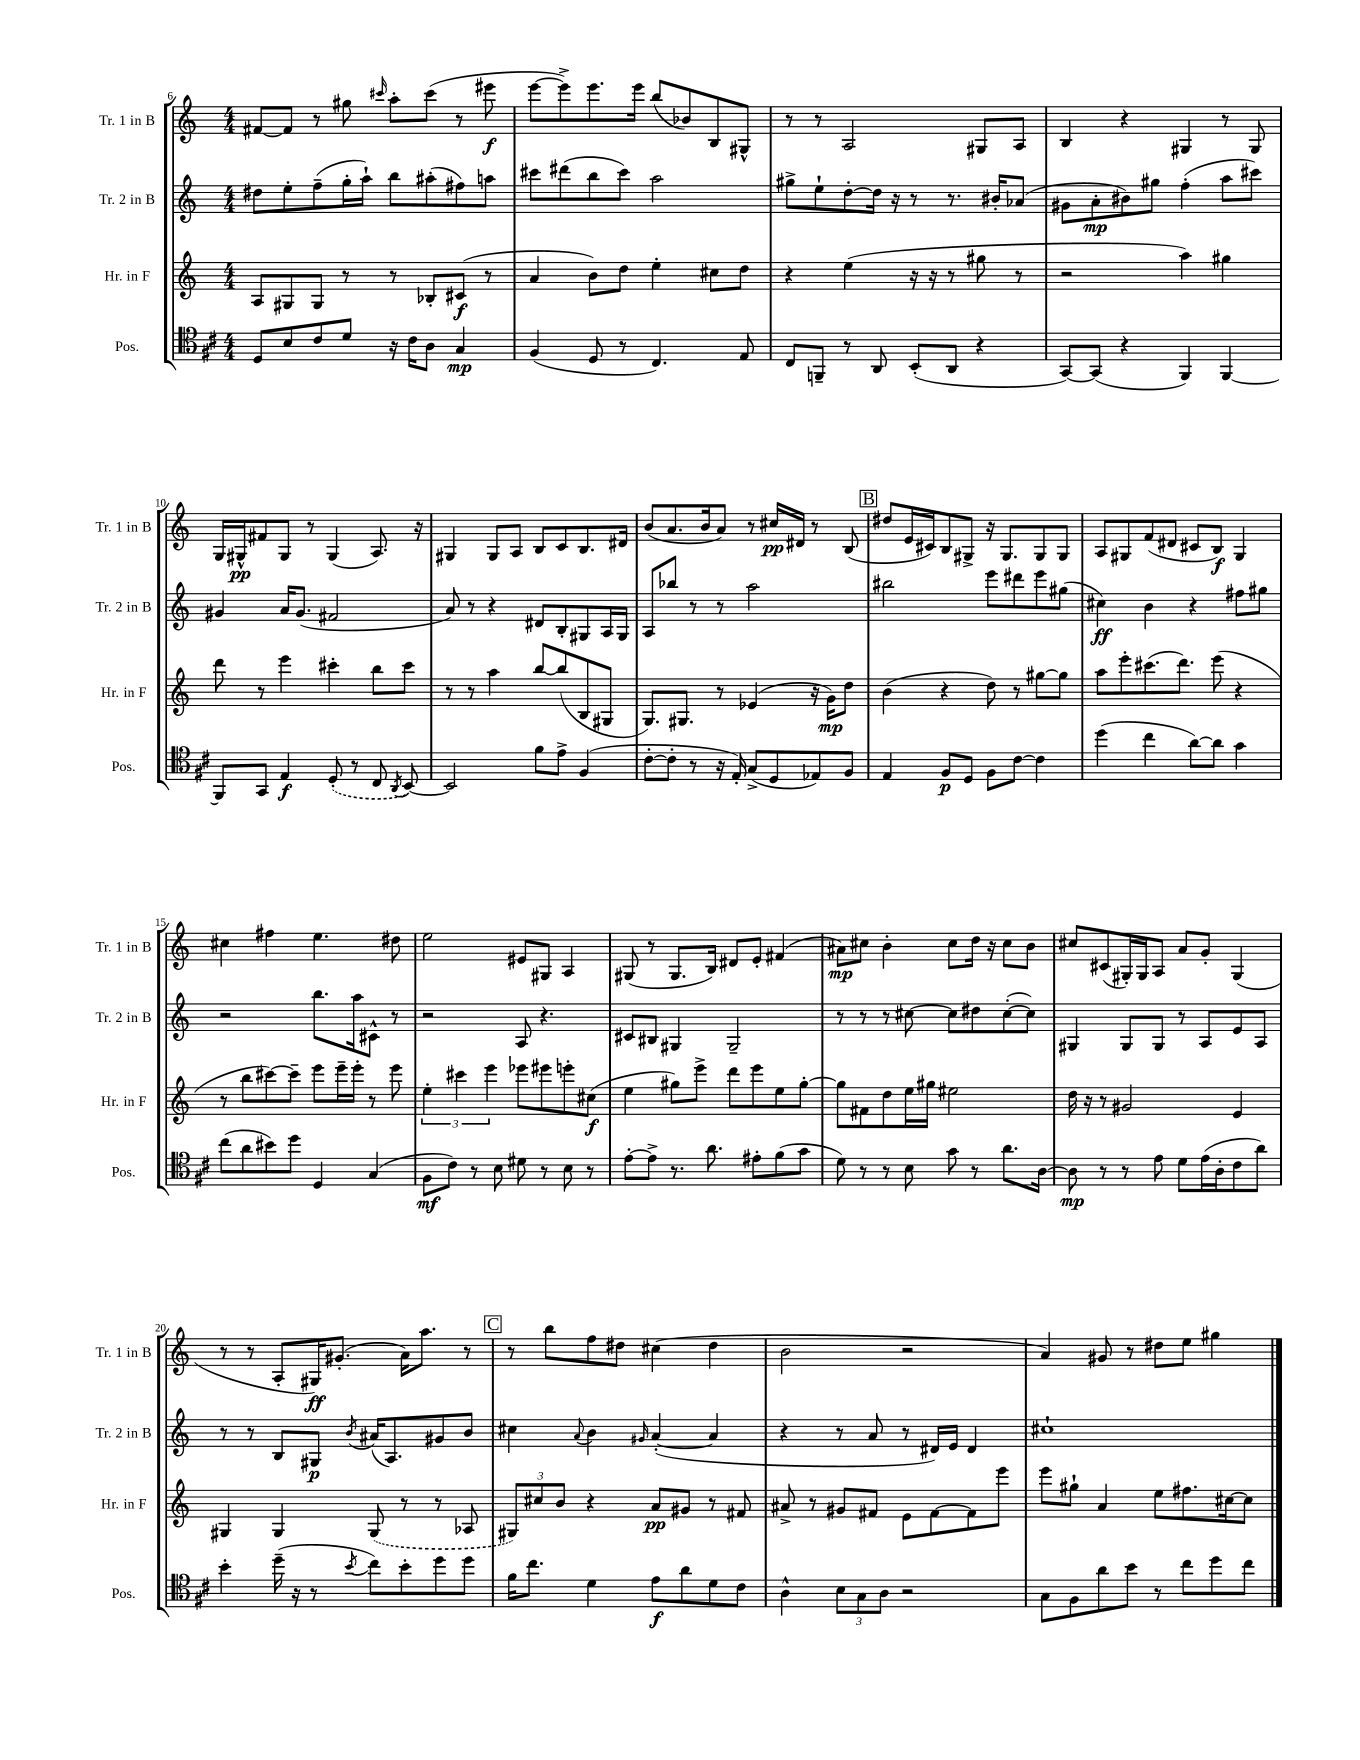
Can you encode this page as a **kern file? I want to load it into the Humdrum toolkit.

**kern	**dynam	**kern	**dynam	**kern	**dynam	**kern	**dynam
*part4	*part4	*part3	*part3	*part2	*part2	*part1	*part1
*staff4	*staff4	*staff3	*staff3	*staff2	*staff2	*staff1	*staff1
*I"Pos.	*	*I"Hr. in F	*	*I"Tr. 2 in B	*	*I"Tr. 1 in B	*
*I'Pos.	*	*I'Hr. in F	*	*I'Tr. 2 in B	*	*I'Tr. 1 in B	*
*clefC4	*	*clefG2	*	*clefG2	*	*clefG2	*
*k[f#c#]	*	*k[]	*	*k[]	*	*k[]	*
*M4/4	*	*M4/4	*	*M4/4	*	*M4/4	*
=6	=6	=6	=6	=6	=6	=6	=6
8D/L	.	8A/L	.	8dd#X\L	.	[8f#X/L	.
8B/	.	8G#X/	.	8ee'\	.	8f#/J]	.
8c#/	.	8G#/J	.	(8ff~\	.	8r	.
8d/J	.	8r	.	16gg'\L	.	8gg#X\	.
.	.	.	.	16aa`\JJ)	.	.	.
.	.	.	.	.	.	16qqccc#X/	.
16r	.	8r	.	8bb\L	.	8aa'\L	.
16c#\KL	.	.	.	.	.	.	.
8A\J	.	8B-X'/L	.	(8aa#X'\	.	(8ccc#\J	.
4G/	mp	(8c#X/J	f	8ff#X\)	.	8r	.
.	.	8r	.	8aan\J	.	8eee#X\	f
=7	=7	=7	=7	=7	=7	=7	=7
(4F#/	.	4a/	.	8ccc#X\L	.	[8eee\L	.
.	.	.	.	(8ddd#X\	.	8eee^\])	.
8D/	.	8b\L)	.	8bb\	.	8.eee\	.
8r	.	8dd\J	.	8ccc#\J)	.	.	.
.	.	.	.	.	.	16eee\Jk	.
4.C#/)	.	4ee'\	.	2aa\	.	(8bb/L	.
.	.	.	.	.	.	8b-X/)	.
.	.	8cc#X\L	.	.	.	8B/	.
8E/	.	8dd\J	.	.	.	8G#X^^/J	.
=8	=8	=8	=8	=8	=8	=8	=8
8C#/L	.	4r	.	8gg#X^\L	.	8r	.
8FFn~/J	.	.	.	8ee`\	.	8r	.
8r	.	(4ee\	.	[8dd'\	.	2A/	.
8AA/	.	.	.	16dd\Jk]	.	.	.
.	.	.	.	16r	.	.	.
(8BB'/L	.	16r	.	8r	.	.	.
.	.	16r	.	.	.	.	.
8AA/J	.	8r	.	8.r	.	.	.
4r	.	8gg#X\	.	.	.	8G#X/L	.
.	.	.	.	16b#X'/KL	.	.	.
.	.	8r	.	(8a-X/J	.	8A/J	.
=9	=9	=9	=9	=9	=9	=9	=9
[8GG/L)	.	2r	.	8g#X\L	.	4B/	.
(8GG/J]	.	.	.	8a'\	mp	.	.
4r	.	.	.	8b#X\)	.	4r	.
.	.	.	.	8gg#X\J	.	.	.
4FF#/)	.	4aa\)	.	(4ff'\	.	4G#X/	.
[4FF#/	.	4gg#X\	.	8aa\L	.	8r	.
.	.	.	.	8ccc#X\J)	.	8G#/	.
!!LO:LB:g=z
=10	=10	=10	=10	=10	=10	=10	=10
8FF#/L]	.	8ddd\	.	4g#X/	.	16G/LL	.
.	.	.	.	.	.	16G#X^^/J	pp
8GG/J	.	8r	.	.	.	8f#X/	.
4E/	f	4eee\	.	16a/KL	.	8G#/J	.
.	.	.	.	(8.g#/J	.	.	.
.	.	.	.	.	.	8r	.
(8D'/	.	4ccc#X'\	.	2f#X/	.	(4G#/	.
8r	.	.	.	.	.	.	.
8C#/	.	8bb\L	.	.	.	8.A/)	.
8qAA/	.	.	.	.	.	.	.
[8BB/)	.	8ccc#\J	.	.	.	.	.
.	.	.	.	.	.	16r	.
=11	=11	=11	=11	=11	=11	=11	=11
2BB/]	.	8r	.	8a/)	.	4G#X/	.
.	.	8r	.	8r	.	.	.
.	.	4aa\	.	4r	.	8G#/L	.
.	.	.	.	.	.	8A/J	.
8f#\L	.	[8bb/L	.	8d#X/L	.	8B/L	.
8e^\J	.	(8bb/]	.	8B'/	.	8c/	.
(4F#/	.	8B/	.	8G#X/	.	8.B/	.
.	.	8G#X/J	.	16A/L	.	.	.
.	.	.	.	16G#/JJ	.	16d#X/Jk	.
=12	=12	=12	=12	=12	=12	=12	=12
[8c#'\L	.	8.G/L)	.	8A/L	.	(8b/L	.
8c#'\J]	.	.	.	8bb-X/J	.	8.a/	.
.	.	8.G#X/J	.	.	.	.	.
8r	.	.	.	8r	.	.	.
.	.	.	.	.	.	16b/k	.
16r	.	8r	.	8r	.	8a/J)	.
16E'/)	.	.	.	.	.	.	.
(8G^/L	.	(4e-X/	.	2aa\	.	8r	.
8D/	.	.	.	.	.	16cc#X/LL	pp
.	.	.	.	.	.	16d#X/JJ	.
8E-X/)	.	16r	.	.	.	8r	.
.	.	16g\KL)	mp	.	.	.	.
8F#/J	.	8dd\J	.	.	.	(8B/	.
!!LO:REH:place=s1:t=B
=13	=13	=13	=13	=13	=13	=13	=13
4E/	.	(4b\	.	2bb#X\	.	8dd#X/L	.
.	.	.	.	.	.	16e/L	.
.	.	.	.	.	.	16c#X/J)	.
8F#/L	p	4r	.	.	.	8B/	.
8D/J	.	.	.	.	.	8G#X^/J	.
8F#\L	.	8dd\)	.	8eee\L	.	16r	.
.	.	.	.	.	.	8.G#/L	.
[8c#\J	.	8r	.	8ddd#X\	.	.	.
4c#\]	.	[8gg#X\L	.	8eee\	.	8G#/	.
.	.	8gg#\J]	.	(8gg#X\J	.	8G#/J	.
=14	=14	=14	=14	=14	=14	=14	=14
(4dd\	.	8aa\L	.	4cc#X\)	ff	8A/L	.
.	.	8eee'\	.	.	.	8G#X/	.
4cc#\	.	(8.ccc#X\	.	4b\	.	(8f/	.
.	.	.	.	.	.	8d#X/J	.
.	.	8.ddd\J)	.	.	.	.	.
[8a\L)	.	.	.	4r	.	8c#X/L	.
8a\J]	.	(8eee\	.	.	.	8B/J)	f
4g\	.	4r	.	8ff#X\L	.	4G#/	.
.	.	.	.	8gg#X\J	.	.	.
!!LO:LB:g=z
=15	=15	=15	=15	=15	=15	=15	=15
(8cc#\L	.	8r	.	2r	.	4cc#X\	.
8a\	.	8bb\L	.	.	.	.	.
8b#X\)	.	[8ccc#X\)	.	.	.	4ff#X\	.
8dd\J	.	8ccc#~\J]	.	.	.	.	.
4D/	.	8eee\L	.	8.bb\L	.	4.ee\	.
.	.	16eee~\L	.	.	.	.	.
.	.	16eee'\JJ	.	16aa\k	.	.	.
(4G/	.	8r	.	8c#X^^\J	.	.	.
.	.	8eee\	.	8r	.	8dd#X\	.
=16	=16	=16	=16	=16	=16	=16	=16
8F#\L	mf	6ee'\	.	2r	.	2ee\	.
8c#\J)	.	.	.	.	.	.	.
.	.	6ccc#X\	.	.	.	.	.
8r	.	.	.	.	.	.	.
.	.	6eee\	.	.	.	.	.
8B\	.	.	.	.	.	.	.
8d#X\	.	8eee-X\L	.	8A/	.	8e#X/L	.
8r	.	8eee#X\	.	4.r	.	8G#X/J	.
8B\	.	8eeen'\	.	.	.	4A/	.
8r	.	(8cc#X\J	f	.	.	.	.
=17	=17	=17	=17	=17	=17	=17	=17
[8e'\L	.	4ee\	.	8c#X/L	.	(8G#X/	.
8e^\J]	.	.	.	8B#X/J	.	8r	.
8.r	.	8gg#X\L)	.	4G#X/	.	8.G#/L	.
.	.	8eee^\J	.	.	.	.	.
8.a\	.	.	.	.	.	16B/Jk)	.
.	.	8ddd\L	.	2G#~/	.	8d#X/L	.
8e#X'\L	.	8eee\	.	.	.	8e'/J	.
(8f#\	.	8ee\	.	.	.	(4f#X/	.
8g\J	.	[8gg#'\J	.	.	.	.	.
=18	=18	=18	=18	=18	=18	=18	=18
8d\)	.	8gg#\L]	.	8r	.	8a#X\L)	mp
8r	.	8f#X\	.	8r	.	8cc#X\J	.
8r	.	8dd\	.	8r	.	4b'\	.
8B\	.	16ee\L	.	[8cc#X\	.	.	.
.	.	16gg#X\JJ	.	.	.	.	.
8g\	.	2ee#X\	.	8cc#\L]	.	8cc#\L	.
8r	.	.	.	8dd#X\	.	16dd\Jk	.
.	.	.	.	.	.	16r	.
8.a\L	.	.	.	([8cc#'\	.	8cc#\L	.
.	.	.	.	8cc#\J])	.	8b\J	.
[16A\Jk	.	.	.	.	.	.	.
=19	=19	=19	=19	=19	=19	=19	=19
8A\]	mp	16dd\	.	4G#X/	.	8cc#X/L	.
.	.	16r	.	.	.	.	.
8r	.	8r	.	.	.	(8c#X/	.
8r	.	2g#X/	.	8G#/L	.	16G#X'/L)	.
.	.	.	.	.	.	16G#/J	.
8e\	.	.	.	8G#/J	.	8A/J	.
8d\L	.	.	.	8r	.	8a/L	.
(16e\L	.	.	.	8A/L	.	8g'/J	.
16A'\J	.	.	.	.	.	.	.
8c#\	.	4e/	.	8e/	.	(4G#/	.
8a\J)	.	.	.	8A/J	.	.	.
!!LO:LB:g=z
=20	=20	=20	=20	=20	=20	=20	=20
4b'\	.	4G#X/	.	8r	.	8r	.
.	.	.	.	8r	.	8r	.
(16dd~\	.	4G#/	.	8B/L	.	8A'/L	.
16r	.	.	.	.	.	.	.
8r	.	.	.	8G#X/J	p	16G#X/K)	ff
.	.	.	.	.	.	(8.g#X'/J	.
8qb/	.	.	.	8qb/	.	.	.
8cc#\L)	.	(8G#/	.	(16a#X/KL	.	.	.
.	.	.	.	8.A/)	.	.	.
8b'\	.	8r	.	.	.	16a\KL)	.
.	.	.	.	.	.	8.aa\J	.
8dd\	.	8r	.	8g#X/	.	.	.
8dd\J	.	8A-X/	.	8b/J	.	8r	.
!!LO:REH:place=s1:t=C
=21	=21	=21	=21	=21	=21	=21	=21
16f#\KL	.	12G#X/L)	.	4cc#X\	.	8r	.
8.cc#\J	.	.	.	.	.	.	.
.	.	12cc#X/	.	.	.	.	.
.	.	.	.	.	.	8bb\L	.
.	.	12b/J	.	.	.	.	.
.	.	.	.	8qqa/	.	.	.
4d\	.	4r	.	4b\	.	8ff\	.
.	.	.	.	.	.	8dd#X\J	.
.	.	.	.	16qqg#X/	.	.	.
8e\L	f	8a/L	pp	([4a'/	.	(4cc#X\	.
8a\	.	8g#X/J	.	.	.	.	.
8d\	.	8r	.	4a/]	.	4dd#\	.
8c#\J	.	8f#X/	.	.	.	.	.
=22	=22	=22	=22	=22	=22	=22	=22
4A^^\	.	8a#X^/	.	4r	.	2b\	.
.	.	8r	.	.	.	.	.
12B\L	.	8g#X/L	.	8r	.	.	.
12G\	.	.	.	.	.	.	.
.	.	8f#X/J	.	8a/	.	.	.
12A\J	.	.	.	.	.	.	.
2r	.	8e\L	.	8r	.	2r	.
.	.	[8f#\	.	16d#X/LL)	.	.	.
.	.	.	.	16e/JJ	.	.	.
.	.	8f#\]	.	4d#/	.	.	.
.	.	8eee\J	.	.	.	.	.
=23	=23	=23	=23	=23	=23	=23	=23
8G\L	.	8eee\L	.	1cc#X`	.	4a/)	.
8F#\	.	8gg#X`\J	.	.	.	.	.
8a\	.	4a/	.	.	.	8g#X/	.
8b\J	.	.	.	.	.	8r	.
8r	.	8ee\L	.	.	.	8dd#X\L	.
8cc#\L	.	8.ff#X\	.	.	.	8ee\J	.
8dd\	.	.	.	.	.	4gg#X\	.
.	.	[16cc#X\k	.	.	.	.	.
8cc#\J	.	8cc#\J]	.	.	.	.	.
==	==	==	==	==	==	==	==
*-	*-	*-	*-	*-	*-	*-	*-
